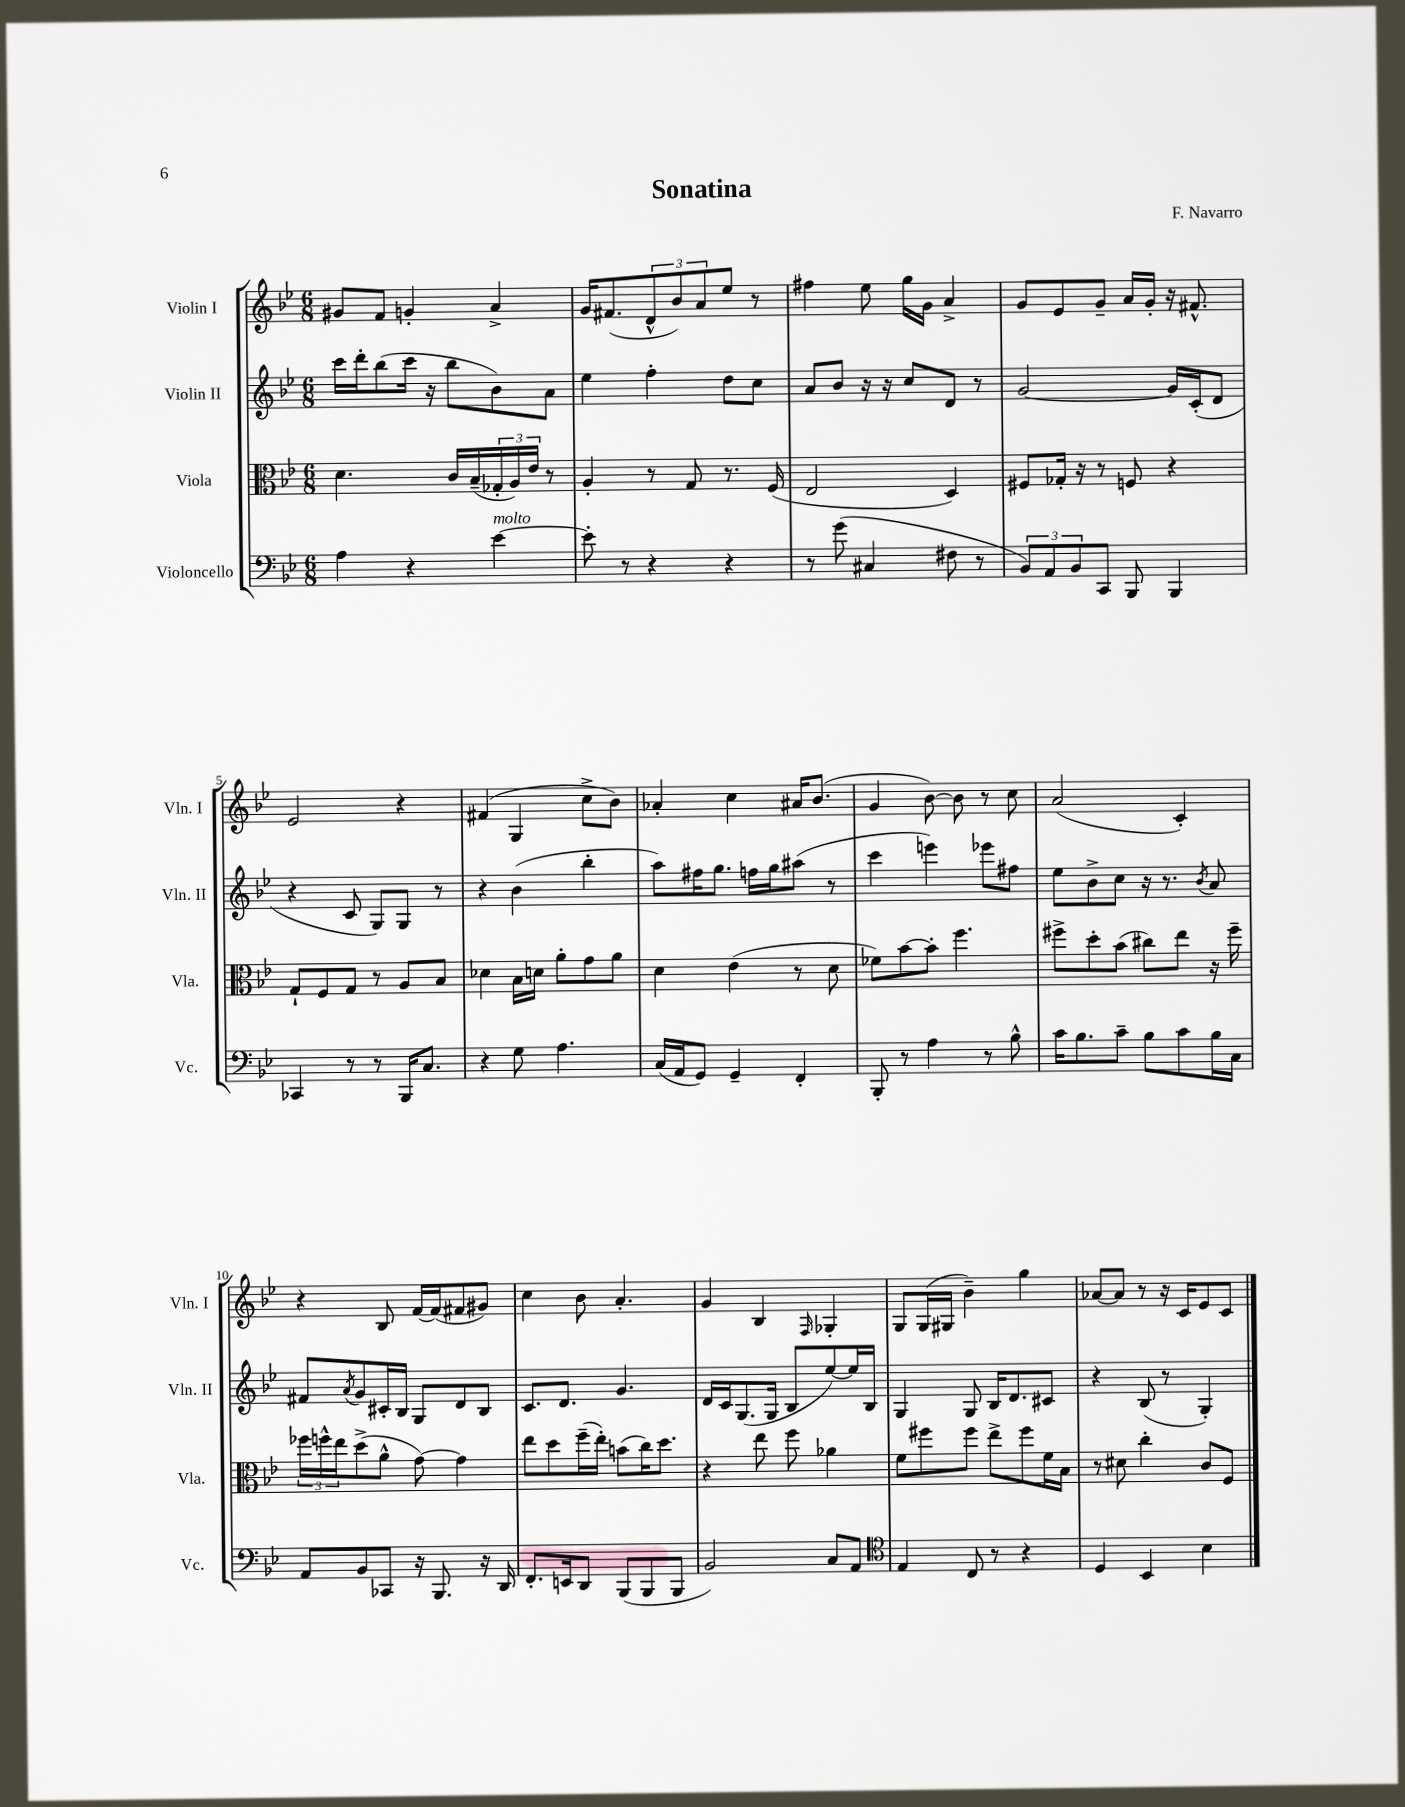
\header { title = "Sonatina" composer = "F. Navarro" }
<<
\new StaffGroup <<
\new Staff = "s0" \with { instrumentName = "Violin I" shortInstrumentName = "Vln. I" } {
    \clef treble \key bes \major \numericTimeSignature \time 6/8
    gis'8 f'8 g'4-. a'4-> |
    g'16 fis'8.( \tuplet 3/2 { d'8-^ bes'8) a'8 } ees''8 r8 |
    fis''4 ees''8 g''16 g'16 a'4-> |
    g'8 ees'8 g'8-- a'16 g'16-. r16 fis'8.-^ |
    ees'2 r4 |
    fis'4( g4 c''8-> bes'8) |
    aes'4-. c''4 ais'16 bes'8.( |
    g'4 bes'8~) bes'8 r8 c''8 |
    a'2( c'4-.) |
    r4 bes8 f'16~ f'16( fis'8 gis'8) |
    c''4 bes'8 a'4.-. |
    g'4 bes4 \grace { f16 } ges4-. |
    g8 g16( gis16 bes'4--) g''4 |
    aes'8~ aes'8 r8 r16 c'16 ees'8 c'8 \bar "|." |
}
\new Staff = "s1" \with { instrumentName = "Violin II" shortInstrumentName = "Vln. II" } {
    \clef treble \key bes \major \numericTimeSignature \time 6/8
    c'''16 d'''16-. bes''8( c'''16 r16 bes''8 bes'8) a'8 |
    ees''4 f''4-. d''8 c''8 |
    a'8 bes'8 r16 r16 c''8 d'8 r8 |
    g'2~ g'16 c'16-.( d'8 |
    r4 c'8 g8) g8 r8 |
    r4 bes'4( bes''4-. |
    a''8) fis''16 g''8. f''16 g''16 ais''8( r8 |
    c'''4 e'''4) ees'''8 fis''8 |
    ees''8 bes'8-> c''8 r16 r8. \acciaccatura { bes'8 } a'8 |
    fis'8 \acciaccatura { a'8 } g'8 cis'16-. bes16 g8 d'8 bes8 |
    c'8. d'8. g'4. |
    d'16 c'16 g8.( g16 bes8 ees''8~) ees''16 bes16 |
    g4 g8 bes16 d'8. cis'8 |
    r4 bes8( r8 g4-.) \bar "|." |
}
\new Staff = "s2" \with { instrumentName = "Viola" shortInstrumentName = "Vla." } {
    \clef alto \key bes \major \numericTimeSignature \time 6/8
    d'4. c'16 bes16--( \tuplet 3/2 { ges16-. a16) ees'16 } r8 |
    a4-. r8 g8 r8. f16( |
    ees2 d4) |
    fis8 ges16-. r16 r8 f8 r4 |
    g8-! f8 g8 r8 a8 bes8 |
    des'4 bes16 d'16 a'8-. g'8 a'8 |
    d'4 ees'4( r8 d'8 |
    fes'8) bes'8~ bes'8-. f''4. |
    fis''8-> d''8-. bes'8( cis''8) ees''8 r16 fis''16-- |
    \tuplet 3/2 { fes''16 f''16-^ ees''16 } d''8->( a'8-^ g'8~) g'4 |
    ees''8 d''8 f''16--( ees''16-.) b'8( c''16) d''8. |
    r4 ees''8 f''8 aes'4 |
    f'8 fis''8 fis''8 ees''8-> fis''8 f'16 bes16 |
    r8 dis'8 c''4-. c'8 f8 \bar "|." |
}
\new Staff = "s3" \with { instrumentName = "Violoncello" shortInstrumentName = "Vc." } {
    \clef bass \key bes \major \numericTimeSignature \time 6/8
    a4 r4 ees'4~^\markup { \italic "molto" } |
    ees'8-. r8 r4 r4 |
    r8 g'8( cis4 fis8 r8 |
    \tuplet 3/2 { bes,8) a,8 bes,8 } c,8 bes,,8 bes,,4 |
    ces,4 r8 r8 bes,,16 c8. |
    r4 g8 a4. |
    c16( a,16 g,8) g,4-- f,4-. |
    bes,,8-. r8 a4 r8 bes8-^ |
    c'16 bes8. c'8-- bes8 c'8 bes16 c16 |
    a,8 bes,8 ces,8 r16 bes,,8. r16 d,16 |
    f,8.-. e,16 d,8 bes,,8( bes,,8 bes,,8 |
    bes,2) c8 a,8 |
    \clef tenor ees4 c8 r8 r4 |
    d4 bes,4 bes4 \bar "|." |
}
>>
>>
